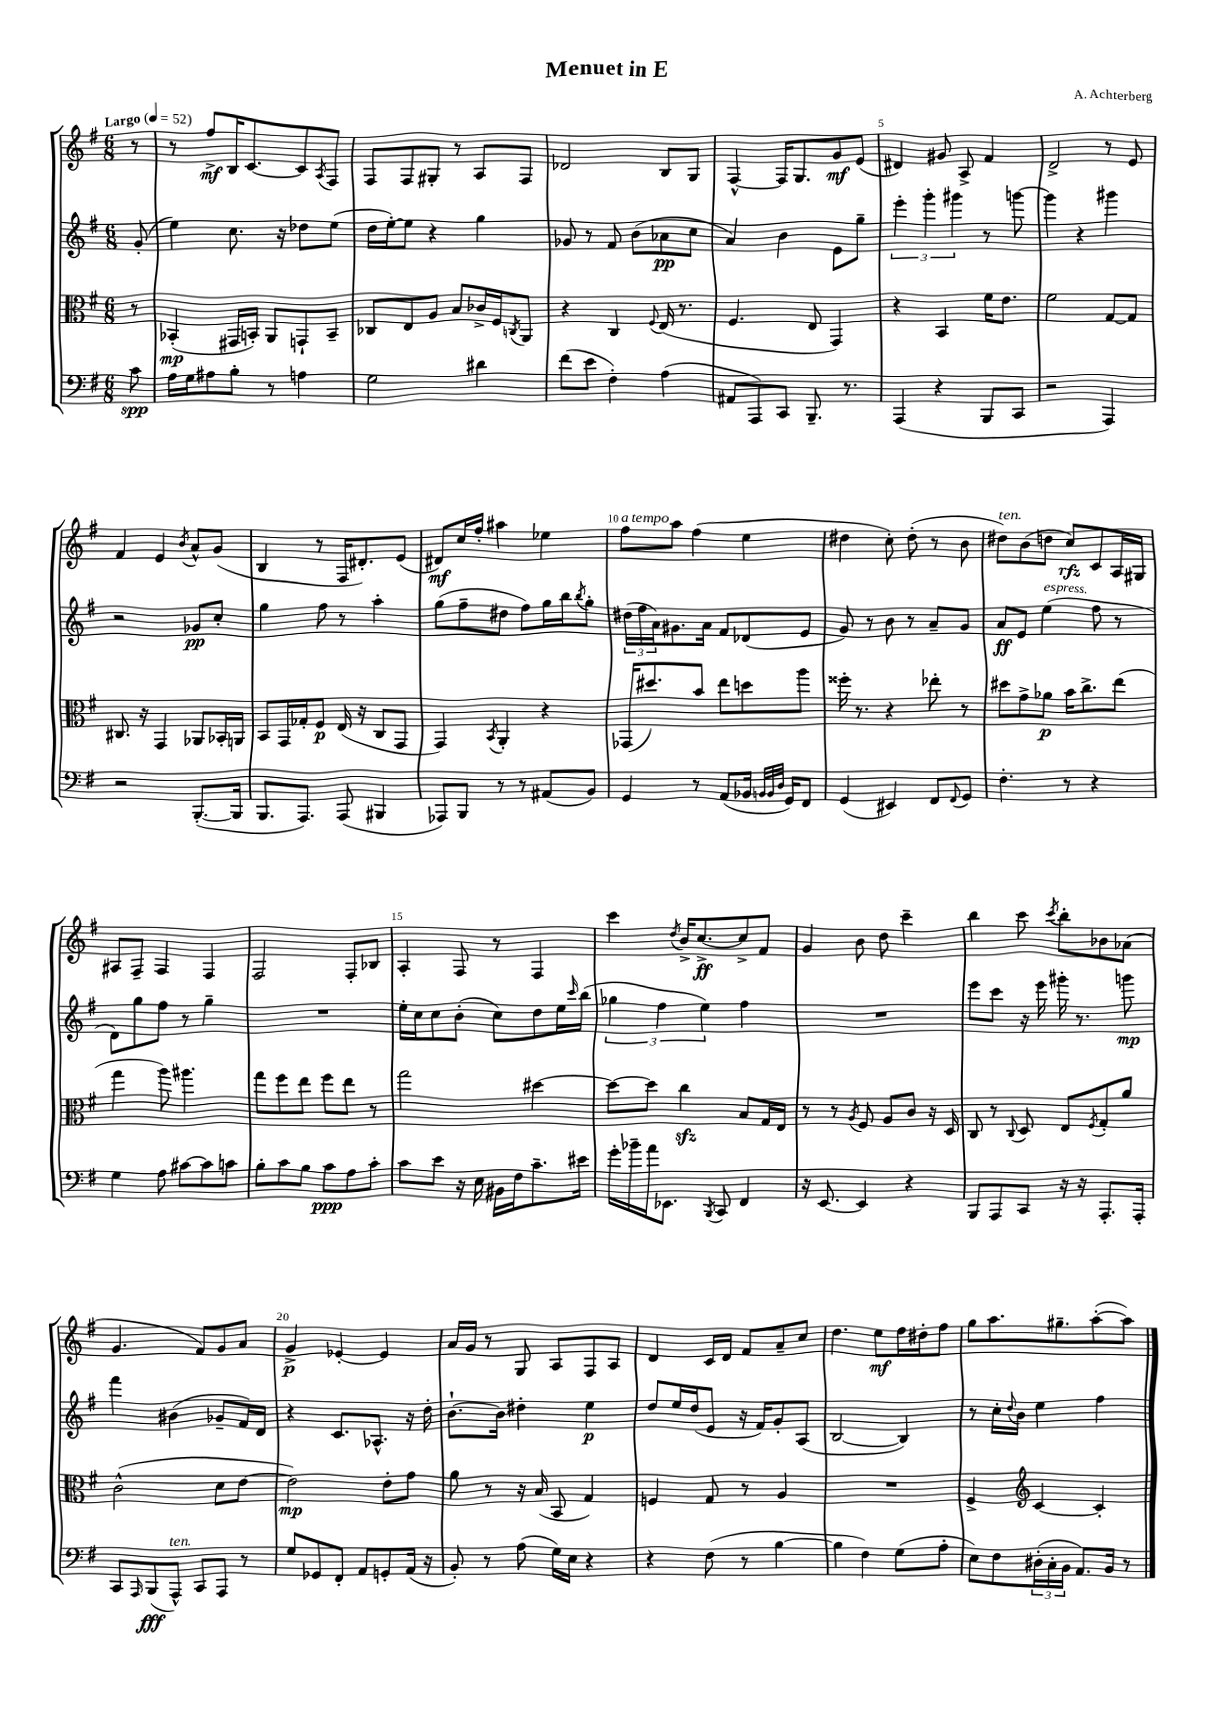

**kern	**kern	**kern	**kern
*staff4	*staff3	*staff2	*staff1
*clefF4	*clefC3	*clefG2	*clefG2
*k[f#]	*k[f#]	*k[f#]	*k[f#]
*M6/8	*M6/8	*M6/8	*M6/8
*MM52	*MM52	*MM52	*MM52
8c	8r	(8g'	8r
=	=	=	=
16A	(4BB-'	4ee)	8r
16G	.	.	.
8A#	.	.	8ff#^
8B'	16GG#	8.cc	16B
.	16BB')	.	[8.c
8r	8AA	.	.
.	.	16r	.
4A	8GG`	8dd-	8c]
.	.	.	8qA
.	8BB~	(8ee	8F#
=	=	=	=
2G	8C-	16dd	8F#
.	.	[16ee')	.
.	8E	8ee]	8F#
.	8A	4r	8G#'
.	8B	.	8r
4d#	16c-^	4gg	8A
.	16F#	.	.
.	8qC	.	.
.	8AA	.	8F#
=	=	=	=
(8f#	4r	8g-	2d-
8e	.	8r	.
4F#')	4C	8f#	.
.	.	(8b	.
.	8qqF#	.	.
(4A	(16E	8a-	8B
.	8.r	.	.
.	.	8cc	8G
=	=	=	=
8AA#	4.F#	4a)	[4F#^^
8AAA)	.	.	.
8CC	.	4b	16F#]
.	.	.	8.G
8.BBB~	8E	.	.
.	4GG)	8e	8g
8.r	.	.	.
.	.	8gg~	(8e
=	=	=	=
(4AAA	4r	6eee'	4d#)
.	.	6ggg'	.
4r	4BB	.	8g#
.	.	6ggg#	.
.	.	.	8A^
8BBB	16f#	8r	4f#
.	8.e	.	.
8CC	.	[8ggg	.
=	=	=	=
2r	2f#	4ggg]	2d^
.	.	4r	.
4AAA)	[8G	4ggg#	8r
.	8G]	.	8e
=	=	=	=
2r	8.C#	2r	4f#
.	16r	.	.
.	4GG	.	4e
.	.	.	8qb
([8.BBB'	8AA-	8g-	8a^^
.	16BB-'	8cc'	(8g
16BBB]	16AA	.	.
=	=	=	=
8.BBB	8BB	4gg	4B
.	16GG	.	.
8.AAA)	16G-'	.	.
.	8F#	8ff#	8r
(8AAA	(16E	8r	16F#
.	16r	.	8.d#')
4BBB#	8C	4aa'	.
.	8GG	.	(8e
=	=	=	=
8AAA-)	4GG)	(8gg	8d#)
8BBB	.	8ff#~	16cc
.	.	.	16ff#'
.	8qBB	.	.
8r	4AA'	8dd#	4aa#
8r	.	8ff#)	.
(8AA#	4r	16gg	4ee-
.	.	16bb	.
.	.	8qbb	.
8BB)	.	8gg'	.
=	=	=	=
4GG	(16GG-	(24dd#	8ff#
.	.	24ff#	.
.	8.dd#)	.	.
.	.	24a)	.
.	.	8.g#	8aa
8r	8b	.	(4ff#
.	.	16a	.
(8AA	8ee	8f#	.
16BB-	8dd	(8d-	4ee
32qqBB	.	.	.
32qqBB	.	.	.
32qqD	.	.	.
16GG)	.	.	.
8FF#	8aa	8e	.
=	=	=	=
(4GG	16ff##'	8g)	4dd#
.	8.r	.	.
.	.	8r	.
4EE#)	4r	8b	8cc')
.	.	8r	(8dd#'
8FF#	8ee-'	8a~	8r
8qqFF#	.	.	.
8GG	8r	8g	8b
=	=	=	=
4.F#'	8dd#	8a	8dd#)
.	8g^	8e	(8b
.	8a-	(4ee	8dd
8r	16b	.	8cc)
.	8.cc^	.	.
4r	.	8ff#	8c
.	(8ee	8r	16A
.	.	.	16G#
=	=	=	=
4G	4gg	8d)	8A#
.	.	8gg	8F#~
8A	8aa)	8ff#	4F#
[8c#	4.aa#	8r	.
8c#]	.	4gg~	4F#
8c	.	.	.
=	=	=	=
8B'	8gg	2.r	2F#
8c	8ff#	.	.
8B	8ee	.	.
8c	8ff#	.	.
8A	8ee	.	8F#'
8c'	8r	.	8B-
=	=	=	=
8c	2gg	16ee'	4A'
.	.	16cc	.
8e	.	8cc	.
16r	.	(8b'	8F#
16E	.	.	.
16BB#	.	8cc)	8r
16F#	.	.	.
8.c~	[4dd#	8dd	4F#
.	.	16ee	.
.	.	16qqccc	.
16e#	.	(16bb	.
=	=	=	=
16g'	8dd#_	6gg-	4ccc
16b-~	.	.	.
16a	8dd#]	.	.
.	.	6ff#	.
8.EE-	.	.	.
.	.	.	8qdd
.	4cc	.	16b^
.	.	.	[8.cc^
.	.	6ee)	.
8qBBB	.	.	.
8CC	.	.	.
4FF#	8B	4ff#	8cc^]
.	16G	.	8f#
.	16E	.	.
=	=	=	=
16r	8r	2.r	4g
[8.EE	.	.	.
.	8r	.	.
.	8qA	.	.
4EE]	8F#	.	8b
.	8A	.	8dd
4r	8c	.	4ccc~
.	16r	.	.
.	16D	.	.
=	=	=	=
8BBB	8C	8eee	4bb
8AAA	8r	8ccc	.
.	8qqC	.	.
8CC	8D	16r	8ccc
.	.	16eee	.
.	.	.	8qccc
16r	8E	16ggg#'	8bb'
16r	.	8.r	.
.	8qF#	.	.
8.AAA'	8G'	.	8b-
.	8a	8ggg	(8a-
16AAA'	.	.	.
=	=	=	=
8CC	(2c^^	4fff#	4.g
16qqAAA	.	.	.
(8BBB	.	.	.
8AAA^^)	.	(4b#	.
8CC	.	.	8f#)
8AAA	8d	8g-~	8g
8r	[8e	16f#)	8a
.	.	16d	.
=	=	=	=
8G	2e])	4r	4g^
8GG-	.	.	.
8FF#'	.	8.c	[4e-'
8AA	.	.	.
.	.	8.A-^^	.
8GG'	8e'	.	4e-]
(16AA	8g	16r	.
16r	.	16dd'	.
=	=	=	=
8BB')	8a	[8.b`	16a
.	.	.	16g
8r	8r	.	8r
.	.	16b]	.
(8A	16r	4dd#'	8G
.	(16B	.	.
16G)	8BB	.	8A
16E	.	.	.
4r	4G)	4ee	8F#
.	.	.	8A
=	=	=	=
4r	4F	8dd	4d
.	.	16ee	.
.	.	(16dd	.
(8F#	8G	8e	16c
.	.	.	16d
8r	8r	16r	8f#
.	.	16f#)	.
[4B	4A	8g'	8a~
.	.	(8A	8cc
=	=	=	=
4B]	2.r	[2B	4.dd
4F#)	.	.	.
.	.	.	8ee
(8G	.	4B])	16ff#
.	.	.	16dd#'
8A'	.	.	8ff#
=	=	=	=
8E)	4F#^	8r	8gg
8F#	.	16cc'	8.aa
.	.	8qqdd	.
.	.	16b	.
*	*clefG2	*	*
(24D#'	[4c	4ee	.
24C'	.	.	.
.	.	.	8.gg#~
24BB	.	.	.
8.AA)	.	.	.
.	4c']	4ff#	([8aa'
16BB	.	.	.
8r	.	.	8aa])
==	==	==	==
*-	*-	*-	*-
